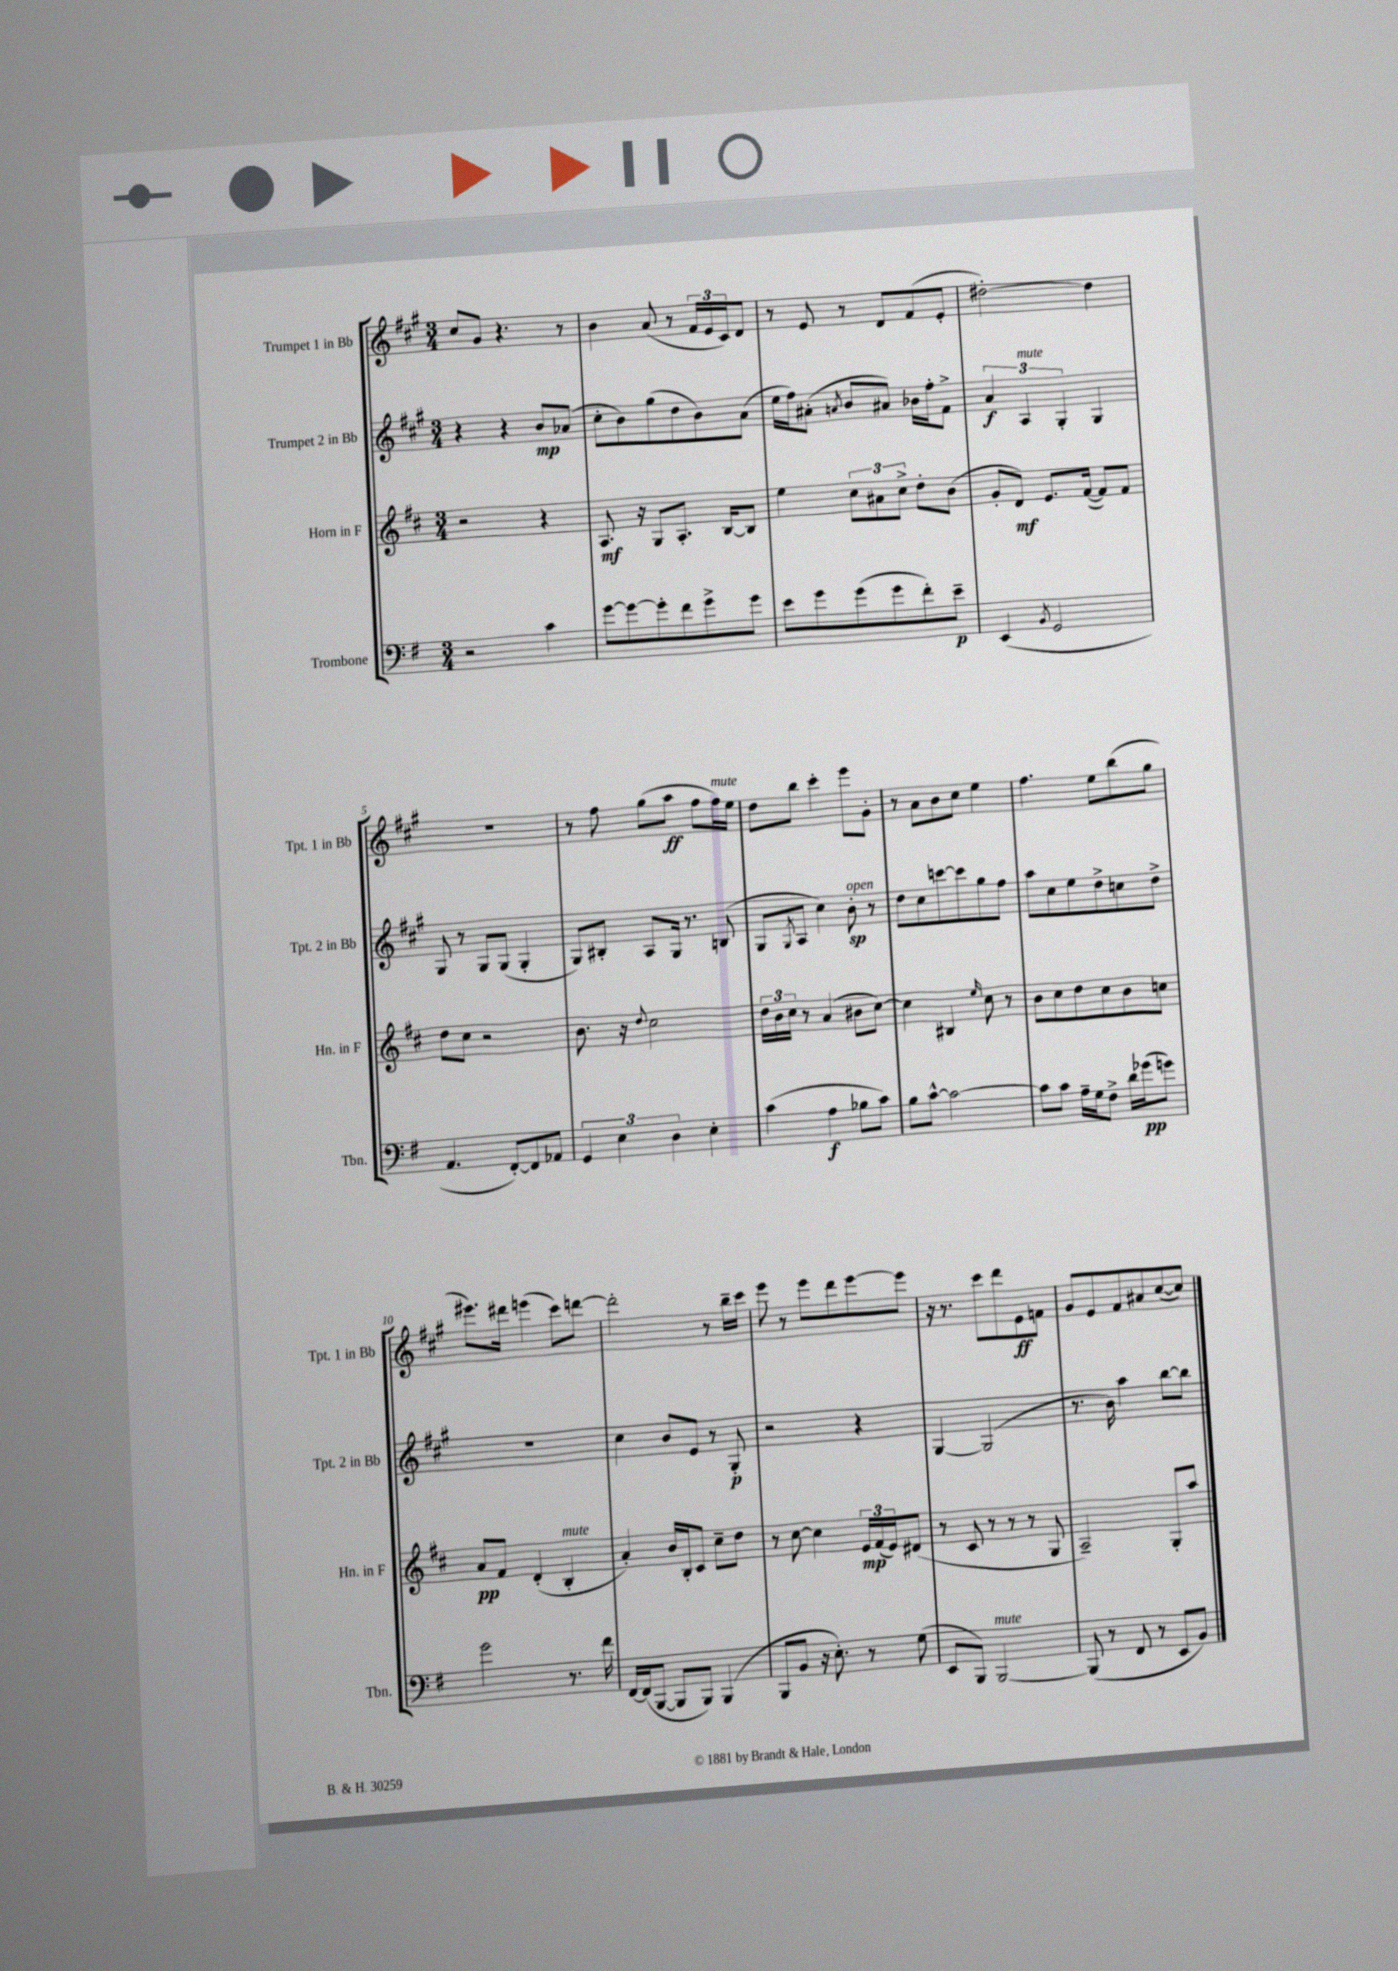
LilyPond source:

<<
\new StaffGroup <<
\new Staff = "s0" \with { instrumentName = "Trumpet 1 in Bb" shortInstrumentName = "Tpt. 1 in Bb" } {
    \clef treble \key a \major \numericTimeSignature \time 3/4
    cis''8 gis'8 r4. r8 |
    b'4 a'8( r8 \tuplet 3/2 { fis'16 e'16 cis'16) } d'8 |
    r8 e'8 r8 d'8 fis'8( e'8-. |
    dis''2~-.) dis''4 |
    R2. |
    r8 fis''8 gis''8( a''8\ff fis''8 fis''16^\markup { \italic "mute" }) e''16 |
    d''8 b''8 cis'''4-. e'''8 gis'8-. |
    r8 a'8 b'8 cis''8 e''4 |
    fis''4. e''8 b''8( gis''8 |
    eis'''8.) dis'''16 e'''4( cis'''8) d'''8~ |
    d'''2-. r8 b''16-- cis'''16 |
    e'''8 r8 e'''8 d'''8 e'''8~ e'''8 |
    r16 r8. cis'''8 d'''8 e'8\ff f'8 |
    gis'8 e'8 fis'8 ais'8 cis''8~( cis''8) \bar "|." |
}
\new Staff = "s1" \with { instrumentName = "Trumpet 2 in Bb" shortInstrumentName = "Tpt. 2 in Bb" } {
    \clef treble \key a \major \numericTimeSignature \time 3/4
    r4 r4 b'8\mp aes'8( |
    cis''8-. b'8) gis''8( d''8 b'8) a'8( |
    e''16 fis''16) ais'8-.( \acciaccatura { a'8 } b'8 ais'8) bes'16 fis''16-. fis'8-> |
    \tuplet 3/2 { a'4\f a4^\markup { \italic "mute" } gis4-. } gis4 |
    gis8 r8 gis8 gis8( gis4-. |
    gis8) bis8-. a8 gis16 r8. b8( |
    gis8 \acciaccatura { gis8 } a8 cis''4) b'8-.\sp^\markup { \italic "open" } r8 |
    d''8 cis''8 c'''8~ c'''8 gis''8 fis''8 |
    a''8 cis''8 e''8 d''8-> c''8 d''8-> |
    R2. |
    cis''4 b'8 e'8 r8 gis8-.\p |
    r2 r4 |
    gis4~ gis2( |
    r8. b'16) a''4 b''8~ b''8 \bar "|." |
}
\new Staff = "s2" \with { instrumentName = "Horn in F" shortInstrumentName = "Hn. in F" } {
    \clef treble \key d \major \numericTimeSignature \time 3/4
    r2 r4 |
    a8.\mf r16 g8 a8.-. b16~ b8 |
    e''4 \tuplet 3/2 { cis''8 ais'8 cis''8-> } d''8-. b'8( |
    g'8-. d'8\mf) e'8. fis'16~( fis'8) fis'8 |
    d''8 cis''8 r2 |
    b'8. r16 \appoggiatura { d''8 } cis''2 |
    \tuplet 3/2 { d''16 b'16 cis''16 } r8 a'4( bis'8 cis''8~) |
    cis''4 bis4 \grace { e''16 } cis''8 r8 |
    b'8 cis''8 d''8 cis''8 b'8 c''8 |
    a'8\pp fis'8 d'4-.( b4-.^\markup { \italic "mute" } |
    a'4-.) b'16 b16-. cis'8 cis''8-- d''8 |
    r8 cis''8~ cis''4 \tuplet 3/2 { e'16\mp fis'16( e'16) } dis'8( |
    r8 cis'8 r8 r8 r8 g8 |
    a2--) g8-. a''8 \bar "|." |
}
\new Staff = "s3" \with { instrumentName = "Trombone" shortInstrumentName = "Tbn." } {
    \clef bass \key g \major \numericTimeSignature \time 3/4
    r2 c'4 |
    g'8~ g'8~ g'8-. fis'8 g'8-> g'8 |
    e'8 g'8 g'8( g'8 fis'8-.) e'8--\p |
    e,4( \acciaccatura { b,8 } g,2 |
    a,4. fis,8~-.) fis,8 aes,8 |
    \tuplet 3/2 { g,4 e4 d4 } e4-. |
    c'4( a4\f bes8 c'8) |
    b8 c'8~-^ c'2~ |
    c'8 c'8 a16-- g16 fis8-> d'16 ges'16\pp( g'8) |
    g'2 r8. fis'16 |
    fis,16~ fis,16( b,,8~ b,,8 b,,8) b,,4( |
    b,,8 b,8 r16 e8.-.) r8 g8( |
    e,8 b,,8) b,,2~^\markup { \italic "mute" } |
    b,,8( r8 fis,8 r8 e,8 b,8) \bar "|." |
}
>>
>>
